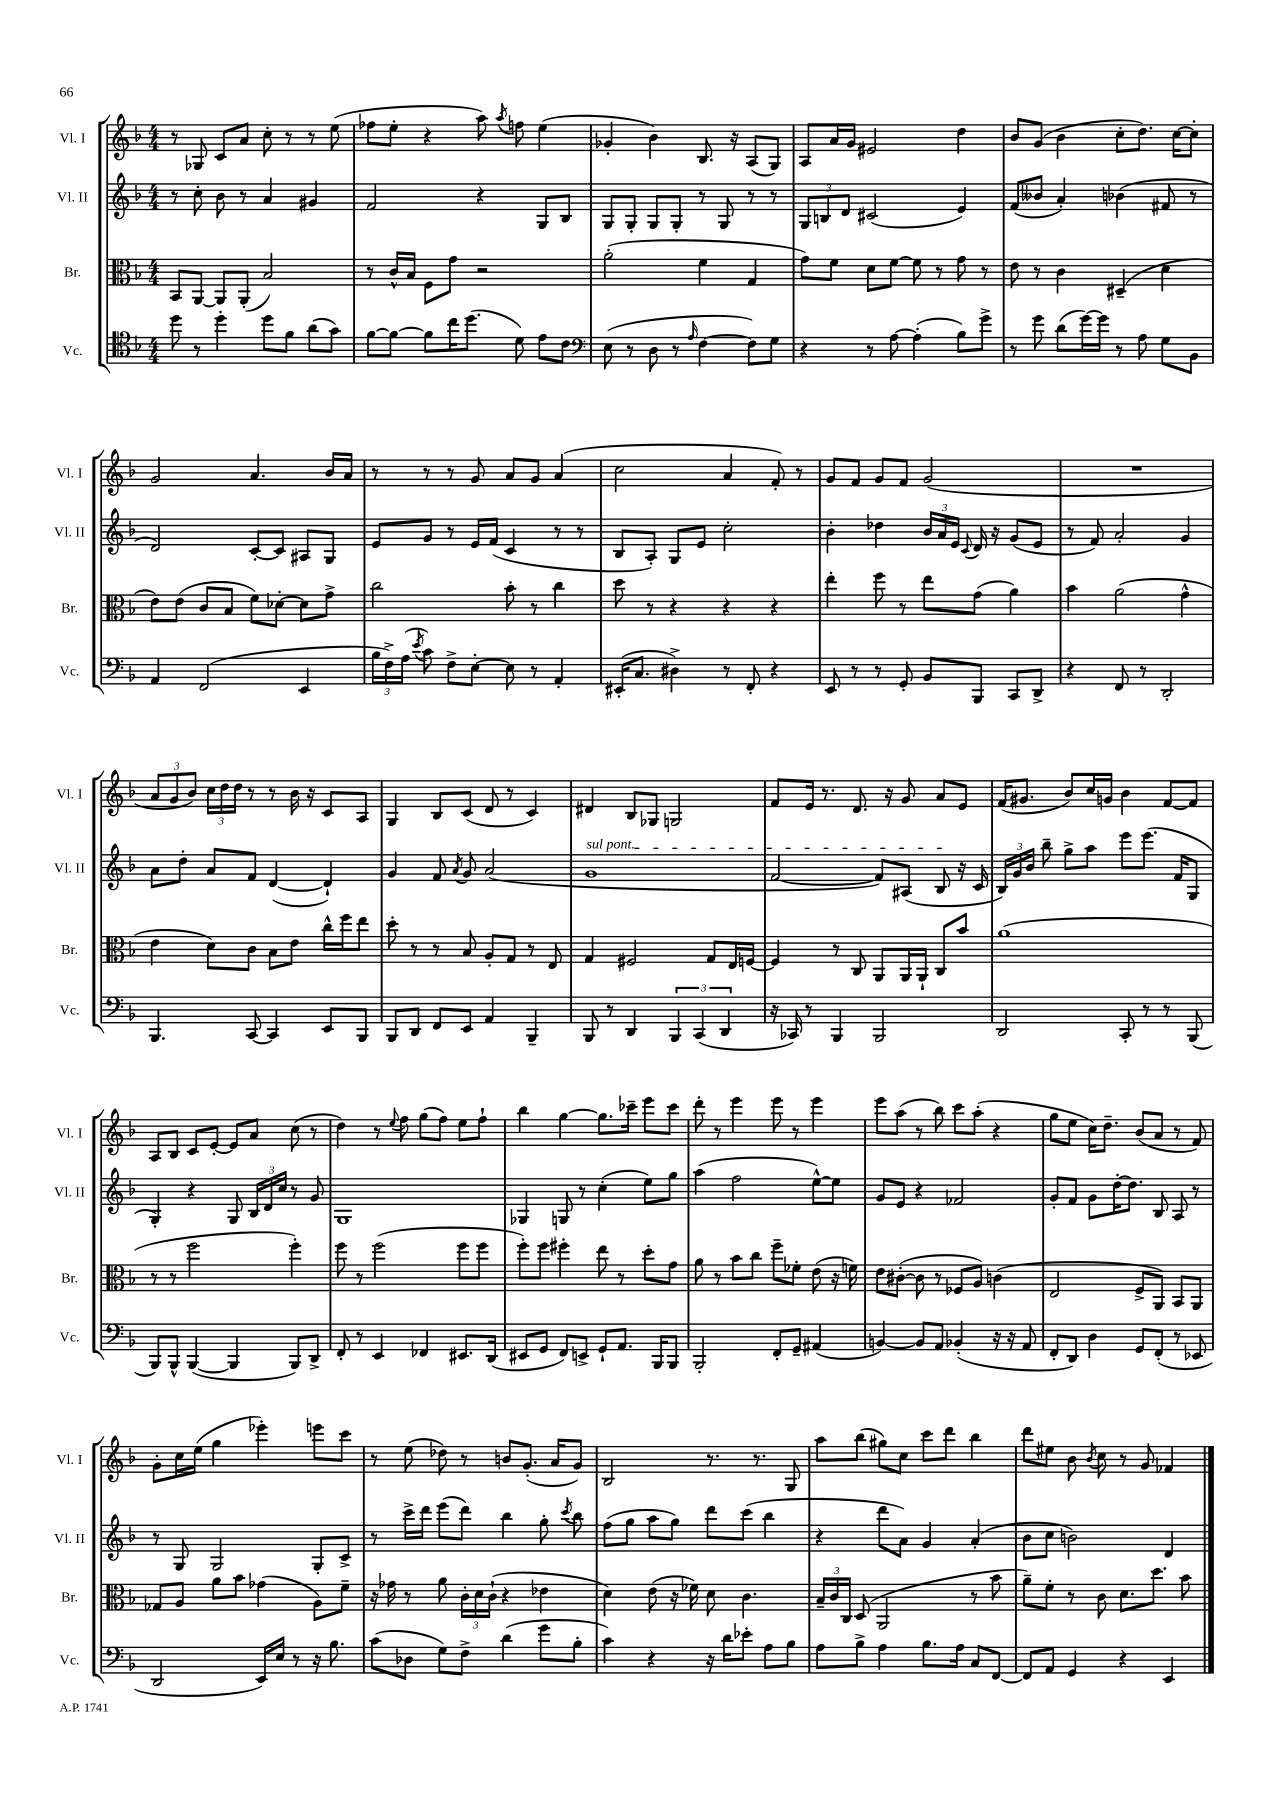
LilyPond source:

<<
\new StaffGroup <<
\new Staff = "s0" \with { instrumentName = "Vl. I" shortInstrumentName = "Vl. I" } {
    \clef treble \key f \major \numericTimeSignature \time 4/4
    \autoBeamOff r8 ges8 c'8[ a'8] c''8-. r8 r8 e''8( |
    fes''8[ e''8]-. r4 a''8) \acciaccatura { a''8 } f''8 e''4( |
    ges'4-. bes'4) bes8. r16 a8[( g8]) |
    a8[ a'16 g'16] eis'2 d''4 |
    bes'8[ g'8]( bes'4 c''8[-. d''8.]) c''16[~ c''8]-. |
    g'2 a'4. bes'16[ a'16] |
    r8 r8 r8 g'8 a'8[ g'8] a'4( |
    c''2 a'4 f'8-.) r8 |
    g'8[ f'8] g'8[ f'8] g'2( |
    R1 |
    \tuplet 3/2 { a'8[ g'8 bes'8]) } \tuplet 3/2 { c''16[ d''16 d''16] } r8 r8 bes'16 r16 c'8[ a8] |
    g4 bes8[ c'8]( d'8 r8 c'4) |
    dis'4 bes8[ ges8] g2 |
    f'8[ e'16] r8. d'8. r16 g'8 a'8[ e'8] |
    f'16[( gis'8.] bes'8[) c''16 g'16] bes'4 f'8[~ f'8] |
    a8[ bes8] c'8[ e'8]~-. e'8[ a'8] c''8( r8 |
    d''4) r8 \appoggiatura { e''8 } f''8 g''8[( f''8]) e''8[ f''8]-! |
    bes''4 g''4~ g''8.[ ces'''16]-- e'''8[ ces'''8] |
    d'''8-. r8 e'''4 e'''8 r8 e'''4 |
    e'''8[ a''8]( r8 bes''8) c'''8[ a''8]-.( r4 |
    g''8[ e''8] c''16[) d''8.]-- bes'8[( a'8] r8 f'8) |
    g'8[-. c''16 e''16]( g''4 ees'''4-.) e'''8[ c'''8] |
    r8 e''8( des''8) r8 b'8[ g'8.]-.( a'16[ g'8]) |
    bes2 r8. r8. g8 |
    a''8[ bes''8]( gis''8[) c''8] c'''8[ d'''8] bes''4 |
    d'''8[ eis''8] bes'8 \acciaccatura { bes'8 } c''8 r8 g'8 fes'4 \bar "|." |
}
\new Staff = "s1" \with { instrumentName = "Vl. II" shortInstrumentName = "Vl. II" } {
    \clef treble \key f \major \numericTimeSignature \time 4/4
    \autoBeamOff r8 c''8-. bes'8 r8 a'4 gis'4 |
    f'2 r4 g8[ bes8] |
    g8[ g8]-. g8[ g8]-. r8 g8 r8 r8 |
    \tuplet 3/2 { g8[ b8 d'8] } cis'2( e'4) |
    f'8[( beses'8] a'4-.) bes'4( fis'8 r8 |
    d'2) c'8[~-. c'8] ais8[ g8] |
    e'8[ g'8] r8 e'16[ f'16]( c'4 r8 r8 |
    bes8[ a8]-.) g8[ e'8] c''2-. |
    bes'4-. des''4 \tuplet 3/2 { bes'16[ a'16 e'16] } \appoggiatura { c'8 } d'16 r16 g'8[( e'8] |
    r8 f'8) a'2-. g'4 |
    a'8[ d''8]-. a'8[ f'8] d'4~( d'4-!) |
    g'4 f'8 \acciaccatura { a'8 } g'8 a'2( |
    \once \override TextSpanner.bound-details.left.text = \markup { \italic "sul pont." } g'1\startTextSpan |
    f'2~ f'8[) ais8]( bes8\stopTextSpan r16 c'16 |
    \tuplet 3/2 { bes16[) g'16 bes'16] } bes''8-- g''8[-> a''8] e'''8[ e'''8.]( f'16[ g8] |
    g4-.) r4 g8 \tuplet 3/2 { bes16[ d'16 c''16] } r8 g'8 |
    g1 |
    ges4 g8 r8 c''4-.( e''8[) g''8] |
    a''4( f''2 e''8[~-^) e''8] |
    g'8[ e'8] r4 fes'2 |
    g'8[-. f'8] g'8[ d''16~-. d''8.] bes8 a8 r8 |
    r8 g8 g2 g8[-. c'8]-> |
    r8 c'''16[-> d'''16] e'''8[( d'''8]) bes''4 g''8-. \acciaccatura { c'''8 } bes''8 |
    f''8[( g''8] a''8[ g''8]) d'''8[ c'''8]( bes''4 |
    r4 d'''8[ a'8]) g'4 a'4-.( |
    bes'8[ c''8] b'2) d'4 \bar "|." |
}
\new Staff = "s2" \with { instrumentName = "Br." shortInstrumentName = "Br." } {
    \clef alto \key f \major \numericTimeSignature \time 4/4
    \autoBeamOff bes,8[ a,8]~ a,8[ a,8]-.( bes2) |
    r8 c'16[-^ bes16] f8[ g'8] r2 |
    a'2-.( f'4 g4 |
    g'8[) f'8] d'8[ f'8]~ f'8 r8 g'8 r8 |
    e'8 r8 c'4 dis4--( d'4 |
    e'8[) e'8]( c'8[ bes8] f'8[) des'8]~-. des'8[ g'8]-> |
    c''2 bes'8-. r8 c''4 |
    d''8 r8 r4 r4 r4 |
    e''4-. f''8 r8 e''8[ g'8]( a'4) |
    bes'4 a'2( g'4-^ |
    e'4 d'8[) c'8] bes8[ e'8] c''16[-^ f''16 e''8] |
    d''8-. r8 r8 bes8 a8[-. g8] r8 e8 |
    g4 fis2 g8[ e16 f16]~ |
    f4 r8 c8 a,8[ a,16 a,16]-! c8[ bes'8] |
    a'1( |
    r8 r8 f''2 f''4-.) |
    f''8 r8 f''2( f''8[ f''8] |
    f''8[-.) f''8] fis''4-. e''8 r8 d''8[-. g'8] |
    a'8 r8 bes'8[ c''8] f''8[-- fes'8]-. e'8( r16 f'16) |
    e'8[ cis'8]~-.( cis'8 r8 fes8[ a8]) c'4( |
    e2 f8[-> a,8]) bes,8[ a,8] |
    ges8[ a8] a'8[ bes'8] ges'4( a8[) f'8]-- |
    r16 ges'16 r8 a'8 \tuplet 3/2 { c'16[-. d'16 c'16]-!( } r4 ees'4 |
    d'4) e'8( r16 fes'16) d'8 c'4. |
    \tuplet 3/2 { bes16[-- c'16 c16] } d8( a,2 r8 bes'8 |
    a'8[--) f'8]-. r8 c'8 d'8.[ d''8.] bes'8 \bar "|." |
}
\new Staff = "s3" \with { instrumentName = "Vc." shortInstrumentName = "Vc." } {
    \clef tenor \key f \major \numericTimeSignature \time 4/4
    \autoBeamOff d''8 r8 d''4-. d''8[ f'8] a'8[( g'8]) |
    f'8[~ f'8]~ f'8[ c''16 d''8.]( d'8) e'8[ c'8] |
    \clef bass e8( r8 d8 r8 \grace { a16 } f4~ f8[) g8] |
    r4 r8 a8~ a4-.( bes8[) g'8]-> |
    r8 g'8 d'8[( g'16~) g'16] r8 a8 g8[ bes,8] |
    a,4 f,2( e,4 |
    \tuplet 3/2 { bes16[ f16->) a16]( } \acciaccatura { e'8 } c'8) f8[-> e8]~-. e8 r8 a,4-. |
    eis,16[-.( c8.] dis4->) r8 f,8-. r4 |
    e,8 r8 r8 g,8-. bes,8[ bes,,8] c,8[ d,8]-> |
    r4 f,8 r8 d,2-. |
    bes,,4. c,8~ c,4 e,8[ bes,,8] |
    bes,,8[ d,8] f,8[ e,8] a,4 bes,,4-- |
    bes,,8 r8 d,4 \tuplet 3/2 { bes,,4 c,4( d,4 } |
    r16 ces,16) r8 bes,,4 bes,,2 |
    d,2 c,8-. r8 r8 bes,,8( |
    bes,,8[) bes,,8]-^ bes,,4~( bes,,4 bes,,8[) d,8]-> |
    f,8-. r8 e,4 fes,4 eis,8.[ d,16]( |
    eis,8[ g,8] f,8[) e,8]-> g,8[-! a,8.] bes,,16[ bes,,8] |
    bes,,2-. f,8[-. g,8]-- ais,4( |
    b,4~) b,8[ a,8] bes,4-.( r16 r16 a,8 |
    f,8[-. d,8]) d4 g,8[ f,8]-.( r8 ees,8 |
    d,2 e,16[) e16] r8 r16 bes8. |
    c'8[( des8] g8[) f8]-> d'4( g'8[ bes8]-. |
    c'4) r4 r16 d'16[ ees'8]-. a8[ bes8] |
    a8[ bes8]-> a4 bes8.[ a16] c8[ f,8]~ |
    f,8[ a,8] g,4 r4 e,4 \bar "|." |
}
>>
>>
\layout { \context { \Score \remove "Bar_number_engraver" } }
